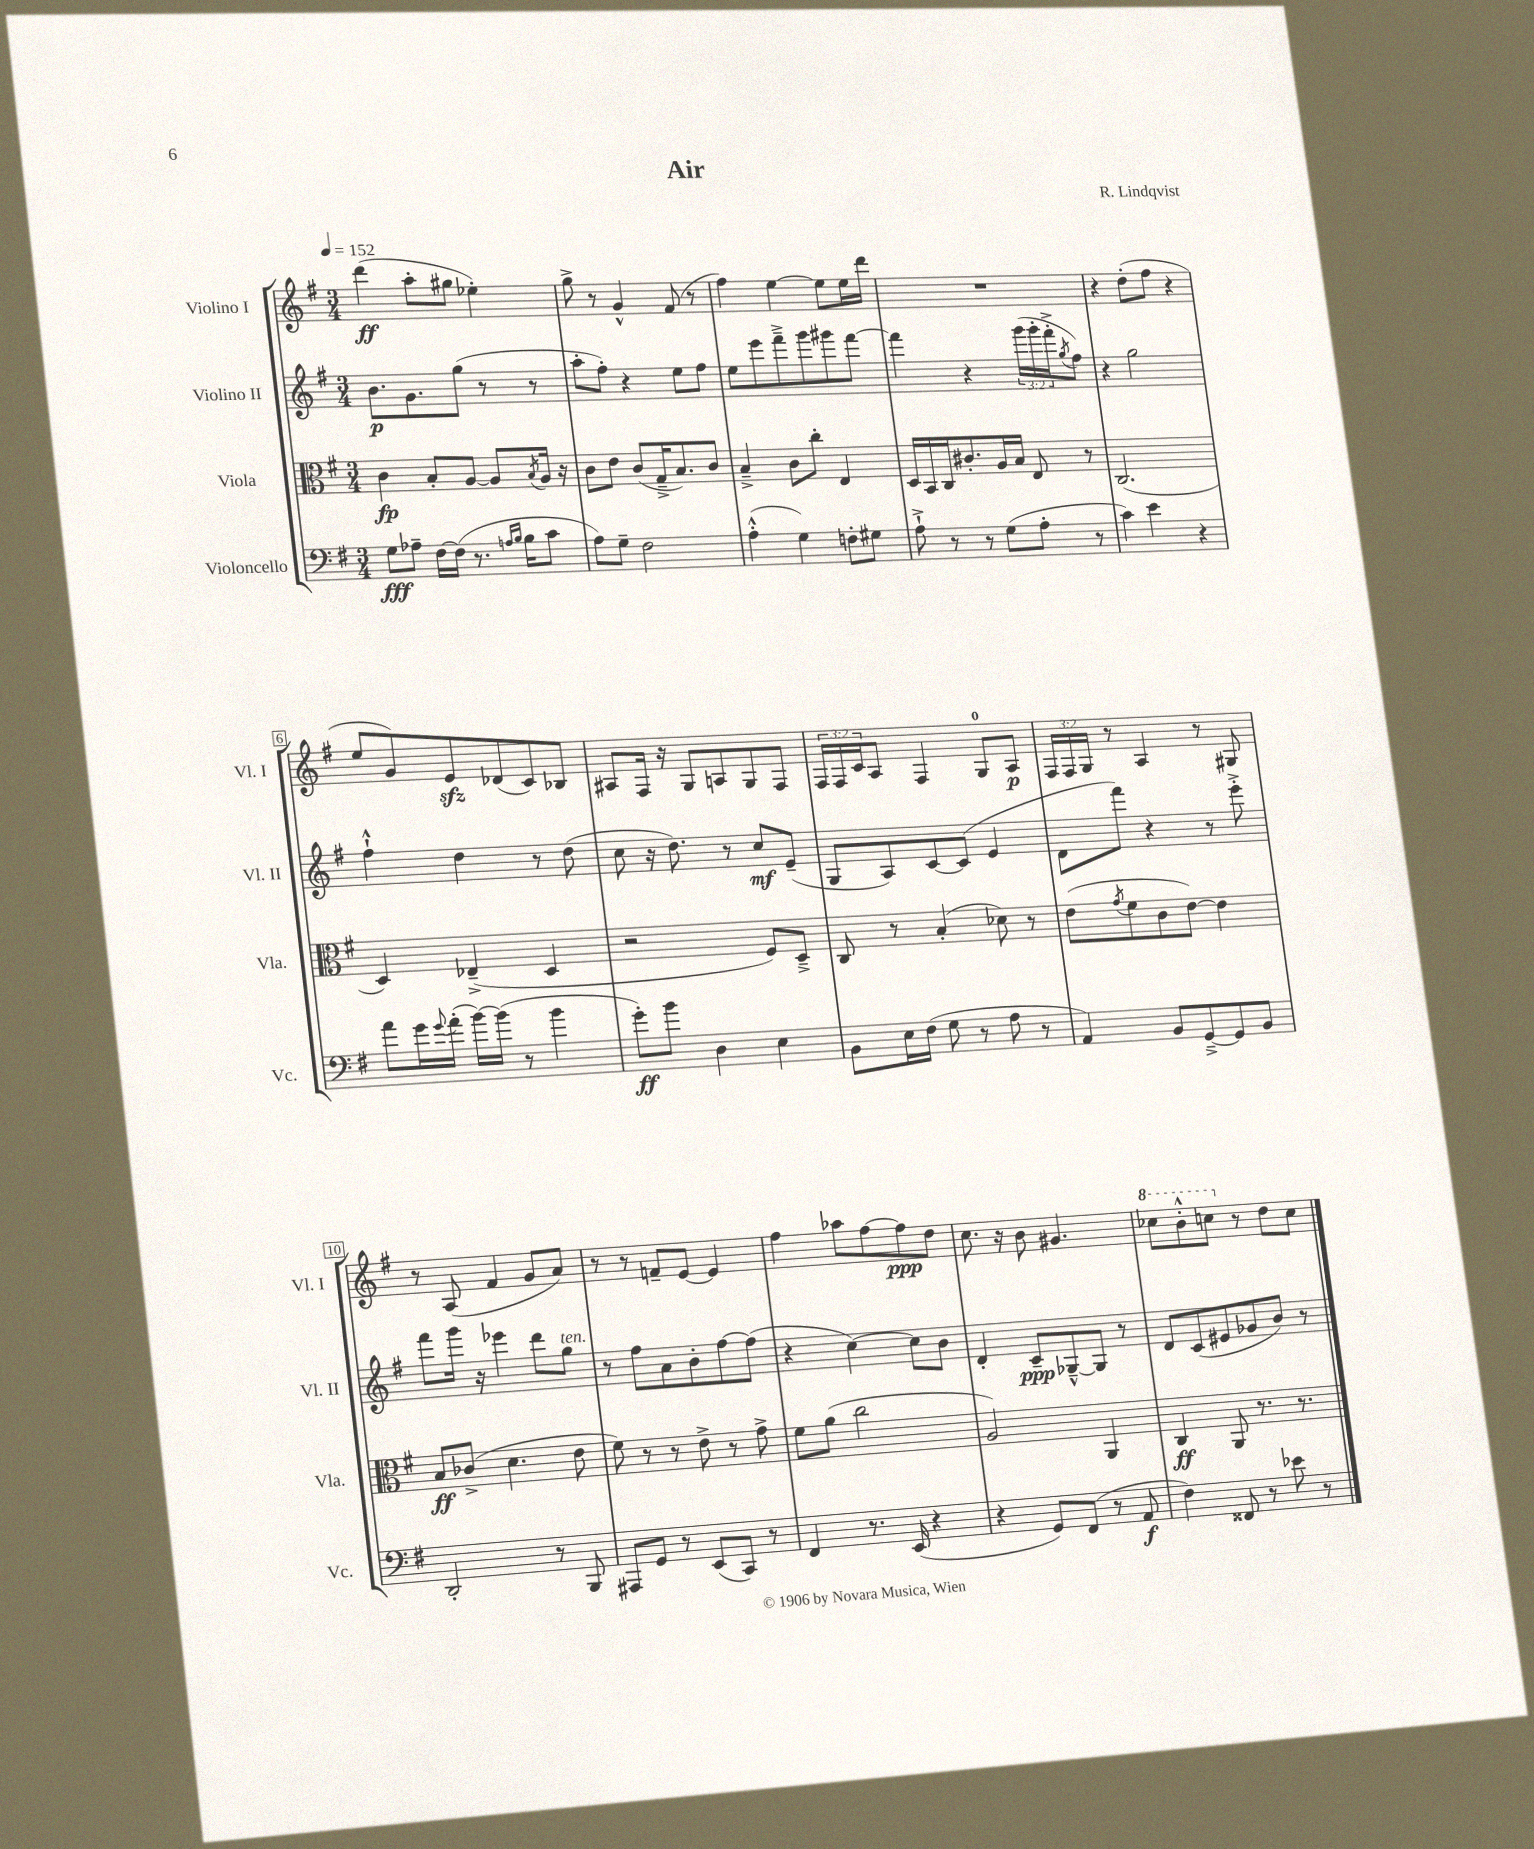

**kern	**dynam	**kern	**dynam	**kern	**dynam	**kern	**dynam
*part4	*part4	*part3	*part3	*part2	*part2	*part1	*part1
*staff4	*staff4	*staff3	*staff3	*staff2	*staff2	*staff1	*staff1
*I"Violoncello	*	*I"Viola	*	*I"Violino II	*	*I"Violino I	*
*I'Vc.	*	*I'Vla.	*	*I'Vl. II	*	*I'Vl. I	*
*clefF4	*	*clefC3	*	*clefG2	*	*clefG2	*
*k[f#]	*	*k[f#]	*	*k[f#]	*	*k[f#]	*
*M3/4	*	*M3/4	*	*M3/4	*	*M3/4	*
*MM152	*	*MM152	*	*MM152	*	*MM152	*
=1	=1	=1	=1	=1	=1	=1	=1
8G\L	fff	4c\	fp	8.b\L	p	(4ddd\	ff
8A-X~\J	.	.	.	.	.	.	.
.	.	.	.	8.g\	.	.	.
[16F#\LL	.	8B'/L	.	.	.	8aa'\L	.
(16F#\JJ]	.	.	.	.	.	.	.
8.r	.	[8A/J	.	(8gg\J	.	8gg#X\J	.
.	.	8A/L]	.	8r	.	4ee-X'\)	.
16qqAn/LL	.	.	.	.	.	.	.
16qqB/JJ	.	.	.	.	.	.	.
16B\KL	.	.	.	.	.	.	.
.	.	8qB/	.	.	.	.	.
8c\J	.	16A/Jk	.	8r	.	.	.
.	.	16r	.	.	.	.	.
=2	=2	=2	=2	=2	=2	=2	=2
8A\L)	.	8c\L	.	8aa'\L	.	8gg^\	.
8G~\J	.	8e\J	.	8ff#'\J)	.	8r	.
2F#\	.	(8c/L	.	4r	.	4g^^/	.
.	.	16G~^/K	.	.	.	.	.
.	.	8.B/)	.	.	.	.	.
.	.	.	.	8ee\L	.	(8f#/	.
.	.	8c/J	.	8ff#\J	.	8r	.
=3	=3	=3	=3	=3	=3	=3	=3
(4A'^^\	.	4B~^/	.	8ee\L	.	4ff#\)	.
.	.	.	.	8eee\	.	.	.
4G\)	.	8c\L	.	8fff#~^\	.	[4ee\	.
.	.	8cc'\J	.	8ggg\	.	.	.
8Fn'\L	.	4E/	.	8ggg#X\	.	8ee\L]	.
8G#X\J	.	.	.	[8fff#\J	.	16ee\L	.
.	.	.	.	.	.	16ddd\JJ	.
=4	=4	=4	=4	=4	=4	=4	=4
8A`^\	.	16D/LL	.	4fff#\]	.	2.r	.
.	.	16BB/	.	.	.	.	.
8r	.	16C/J	.	.	.	.	.
.	.	8.c#X'/	.	.	.	.	.
8r	.	.	.	4r	.	.	.
(8G\L	.	16A/L	.	.	.	.	.
.	.	16B/JJ	.	.	.	.	.
8A'\J	.	8E/	.	(24ggg\LL	.	.	.
.	.	.	.	24ggg'\	.	.	.
.	.	.	.	24fff#'^\J	.	.	.
.	.	.	.	8qgg/	.	.	.
8r	.	8r	.	8ff#\J)	.	.	.
=5	=5	=5	=5	=5	=5	=5	=5
4c\)	.	(2.C/	.	4r	.	4r	.
4e\	.	.	.	2gg\	.	(8dd'\L	.
.	.	.	.	.	.	8ff#\J	.
4r	.	.	.	.	.	4r	.
!!LO:LB:g=z
=6	=6	=6	=6	=6	=6	=6	=6
8a\L	.	4D/)	.	4ff#`^^\	.	8ee/L	.
16g\L	.	.	.	.	.	8g/)	.
8qqg/	.	.	.	.	.	.	.
(16a'\JJ	.	.	.	.	.	.	.
[16b\LL)	.	(4E-X~^/	.	4dd\	.	8ezz/	.
(16b\JJ]	.	.	.	.	.	.	.
8r	.	.	.	.	.	(8d-X/	.
4b\	.	4D/	.	8r	.	8c/)	.
.	.	.	.	(8dd\	.	8B-X/J	.
=7	=7	=7	=7	=7	=7	=7	=7
8g'\L)	ff	2r	.	8cc\	.	8A#X/L	.
8b\J	.	.	.	16r	.	16F#/Jk	.
.	.	.	.	8.dd\)	.	16r	.
4D\	.	.	.	.	.	8G/L	.
.	.	.	.	8r	.	8An/	.
4E\	.	8F#/L)	.	8cc/L	mf	8G/	.
.	.	8D~^/J	.	(8e~/J	.	8F#/J	.
=8	=8	=8	=8	=8	=8	=8	=8
8BB\L	.	8C/	.	8G/L	.	24F#/LL	.
.	.	.	.	.	.	24F#/	.
.	.	.	.	.	.	24c/J	.
16E\L	.	8r	.	8A/)	.	8A/J	.
(16F#\JJ	.	.	.	.	.	.	.
8G\	.	(4B'/	.	[8c/	.	4F#/	.
8r	.	.	.	(8c/J]	.	.	.
8A\	.	8d-X\)	.	4e/	.	8G/L	.
8r	.	8r	.	.	.	8A/J	p
=9	=9	=9	=9	=9	=9	=9	=9
4AA/)	.	(8e\L	.	8d\L	.	24F#/LL	.
.	.	.	.	.	.	24F#/	.
.	.	.	.	.	.	24G/JJ	.
.	.	8qg/	.	.	.	.	.
.	.	8f#\	.	8fff#\J)	.	8r	.
8BB/L	.	8c\	.	4r	.	4A/	.
[8GG~^/	.	[8e\J)	.	.	.	.	.
8GG/]	.	4e\]	.	8r	.	8r	.
8BB/J	.	.	.	8eee'^\	.	8G#X/	.
!!LO:LB:g=z
=10	=10	=10	=10	=10	=10	=10	=10
2DD'/	.	8B/L	ff	8fff#\L	.	8r	.
.	.	(8c-X^/J	.	16ggg\Jk	.	(8A/	.
.	.	.	.	16r	.	.	.
.	.	4.d\	.	4eee-X\	.	4f#/	.
8r	.	.	.	8ddd\L	.	8g/L	.
!	!	!	!	!LO:TX:a:i:t=ten.	!	!	!
8BBB/	.	8e\	.	8gg\J	.	8a/J)	.
=11	=11	=11	=11	=11	=11	=11	=11
8AAA#X/L	.	8f#\)	.	8r	.	8r	.
8GG/J	.	8r	.	8ff#\L	.	8r	.
8r	.	8r	.	8a\	.	8fn~/L	.
(8EE/L	.	8e^\	.	8b'\	.	[8e/J	.
8CC/J)	.	8r	.	[8ff#\	.	4e/]	.
8r	.	8g^\	.	(8ff#\J]	.	.	.
=12	=12	=12	=12	=12	=12	=12	=12
4FF#/	.	8f#\L	.	4r	.	4ff#\	.
.	.	(8a\J	.	.	.	.	.
8.r	.	2cc\	.	[4cc\)	.	8aa-X\L	.
.	.	.	.	.	.	[8ff#\	.
(16EE/	.	.	.	.	.	.	.
4r	.	.	.	8cc\L]	.	8ff#\]	ppp
.	.	.	.	8b\J	.	8dd\J	.
=13	=13	=13	=13	=13	=13	=13	=13
4r	.	2A/)	.	4d'/	.	8.cc\	.
.	.	.	.	.	.	16r	.
8GG/L)	.	.	.	8c~/L	ppp	8b\	.
(8FF#/J	.	.	.	[8G-X~^^/	.	4.g#X/	.
8r	.	4AA/	.	8G-/J]	.	.	.
8AA/	f	.	.	8r	.	.	.
=14	=14	=14	=14	=14	=14	=14	=14
*	*	*	*	*	*	*8va	*
4F#\)	.	4C/	ff	8d/L	.	8ccc-X\L	.
.	.	.	.	(8c/	.	8bb'^^\	.
8FF##X/	.	8AA/	.	8e#X/	.	8cccn\J	.
*	*	*	*	*	*	*X8va	*
8r	.	8.r	.	8g-X/	.	8r	.
8e-X\	.	.	.	8b/J)	.	8dd\L	.
.	.	8.r	.	.	.	.	.
8r	.	.	.	8r	.	8cc\J	.
==	==	==	==	==	==	==	==
*-	*-	*-	*-	*-	*-	*-	*-
